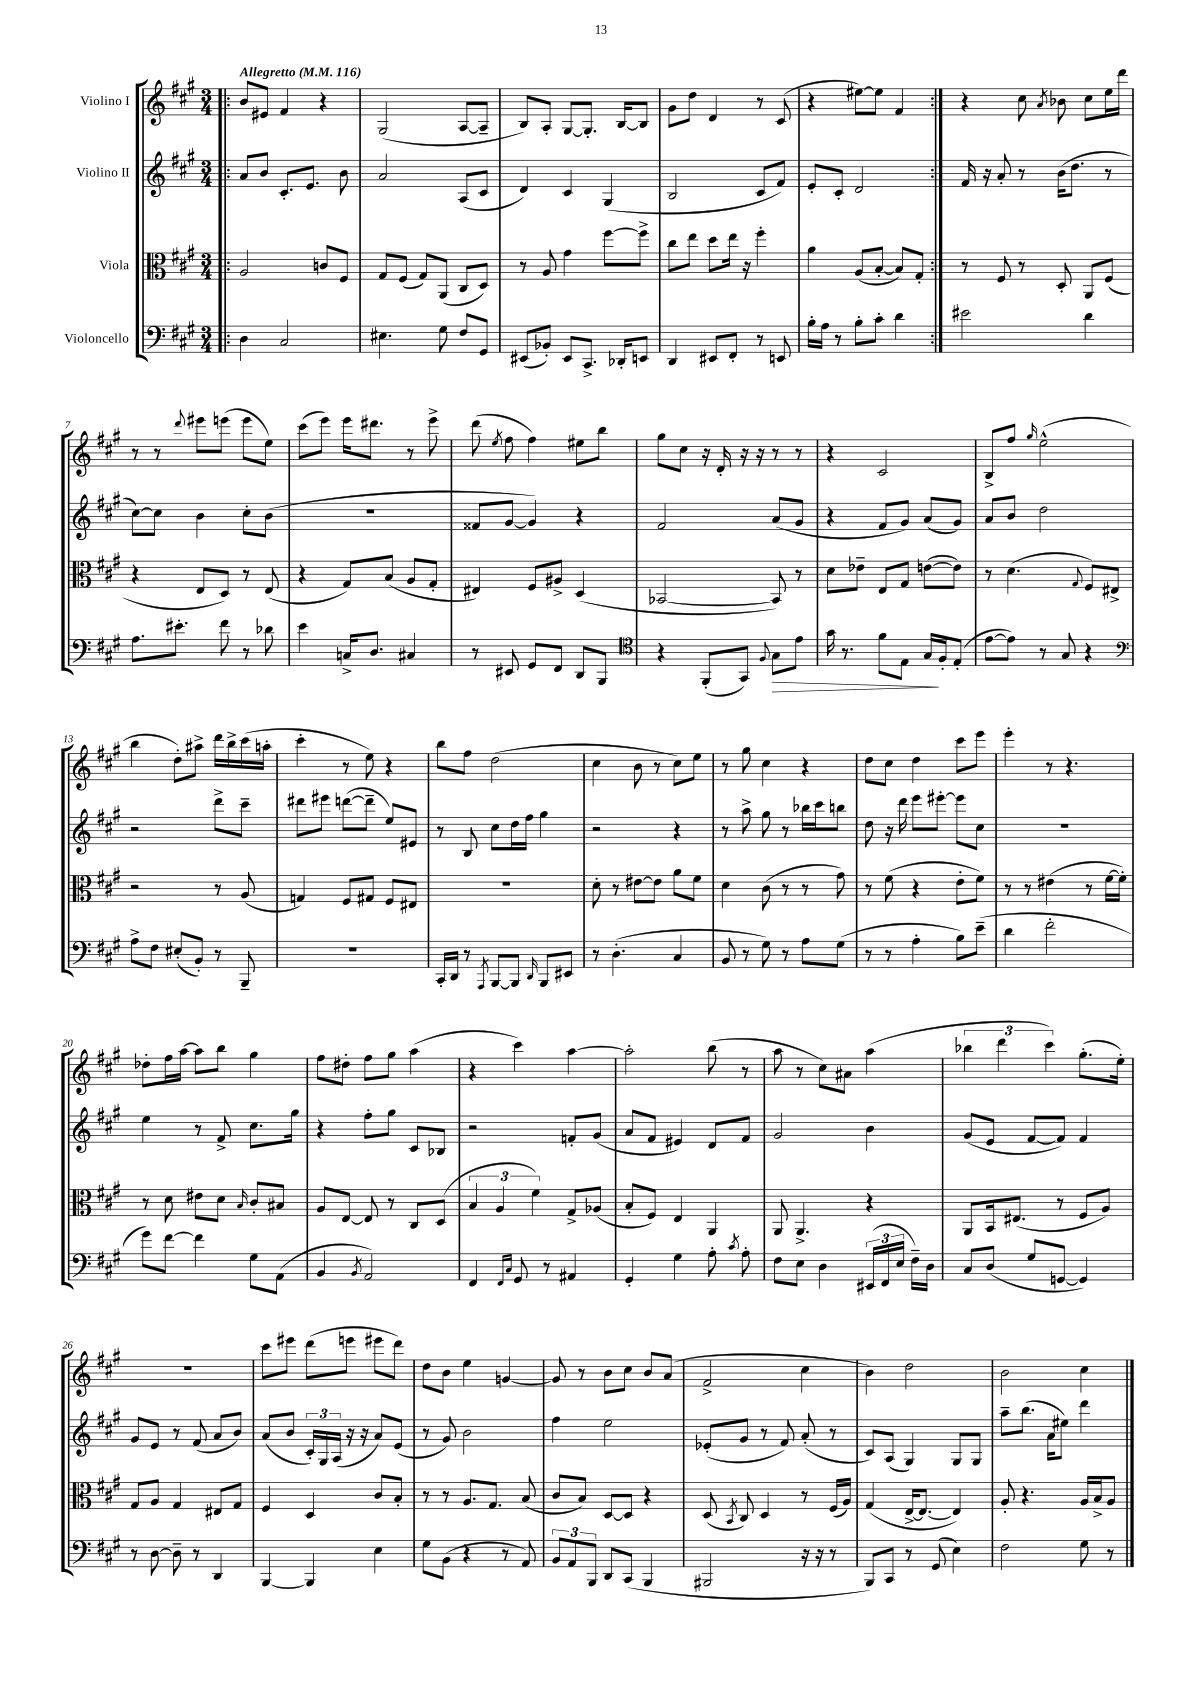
<<
\new StaffGroup <<
\new Staff = "s0" \with { instrumentName = "Violino I" } {
    \clef treble \key a \major \numericTimeSignature \time 3/4 \tempo "Allegretto" 4 = 116
    \autoBeamOff \repeat volta 2 { \bar ".|:" b'8[ eis'8] fis'4 r4 |
    gis2( a8[~ a8]-- |
    b8[) a8]-. gis8[~ gis8.]-. b16[~ b8] |
    gis'8[ d''8] d'4 r8 cis'8( |
    r4 eis''8[~) eis''8] fis'4 | }
    r4 cis''8 \acciaccatura { a'8 } bes'8 cis''8[ e''16 d'''16] |
    r8 r8 \appoggiatura { d'''8 } eis'''8[ e'''8]( e'''8[ e''8]) |
    cis'''8[( e'''8]) e'''16[ dis'''8.] r8 e'''8-> |
    d'''8( \acciaccatura { e''8 } fis''8 fis''4) eis''8[ b''8] |
    gis''8[ cis''8] r16 d'16-. r16 r16 r8 r8 |
    r4 cis'2 |
    b8[-> fis''8] \grace { gis''16 } e''2-^( |
    b''4 d''8[-.) ais''8]-> d'''16[ b''16-> cis'''16( a''16]-. |
    cis'''4-. r8 e''8) r4 |
    b''8[ fis''8] d''2( |
    cis''4 b'8 r8 cis''8[) e''8] |
    r8 gis''8 cis''4 r4 |
    d''8[ cis''8] d''4 cis'''8[ e'''8] |
    e'''4-. r8 r4. |
    des''8[-. fis''16 a''16]~ a''8[ b''8] gis''4 |
    fis''8[ dis''8]-. fis''8[ gis''8] a''4( |
    r4 cis'''4) a''4~ |
    a''2-. b''8( r8 |
    a''8 r8 cis''8[) ais'8] a''4( |
    \tuplet 3/2 { bes''4 d'''4 cis'''4) } gis''8.[-.( e''16]-.) |
    R2. |
    cis'''8[ eis'''8] d'''8[( e'''8] eis'''8[ d'''8]) |
    d''8[ b'8] e''4 g'4~ |
    g'8 r8 b'8[ cis''8] b'8[ a'8]( |
    fis'2-> cis''4 |
    b'4) d''2 |
    b'2 cis''4 \bar "|." |
}
\new Staff = "s1" \with { instrumentName = "Violino II" } {
    \clef treble \key a \major \numericTimeSignature \time 3/4
    \autoBeamOff \repeat volta 2 { \bar ".|:" a'8[ b'8] cis'8.[-. e'8.] b'8 |
    a'2 a8[( cis'8] |
    d'4) cis'4 gis4( |
    b2 cis'8[ fis'8]) |
    e'8[-. cis'8]-. d'2 | }
    fis'16 r16 a'8-. r8 b'16[( d''8.] r8 |
    cis''8[~) cis''8] b'4 cis''8[-. b'8]( |
    R2. |
    fisis'8[ gis'8]~ gis'4) r4 |
    fis'2 a'8[( gis'8] |
    r4 fis'8[ gis'8]) a'8[( gis'8]) |
    a'8[ b'8] d''2 |
    r2 d'''8[-> cis'''8]-- |
    dis'''8[ eis'''8] d'''8[~( d'''8]-- e''8[) eis'8] |
    r8 b8 cis''8[ d''16 fis''16] gis''4 |
    r2 r4 |
    r8 a''8-> gis''8 r8 bes''16[ cis'''16 b''8] |
    d''8 r16 d'''16 e'''8[ eis'''8]~-. eis'''8[ cis''8] |
    R2. |
    e''4 r8 fis'8-> cis''8.[ gis''16] |
    r4 fis''8[-. gis''8] cis'8[ bes8] |
    r2 f'8[-. gis'8]( |
    a'8[ fis'8] eis'4) d'8[ fis'8] |
    gis'2 b'4 |
    gis'8[( e'8] fis'8[~ fis'8]) fis'4 |
    gis'8[ e'8] r8 fis'8( a'8[ b'8]) |
    a'8[( b'8] \tuplet 3/2 { cis'16[-.) gis16 a16]( } r16 r16 a'8[) e'8]( |
    r8 gis'8) b'2 |
    fis''4 e''2 |
    ees'8[-.( gis'8] r8 fis'8) a'8-.( r8 |
    cis'8[) a8]( gis4) gis8[ gis8] |
    a''8[-- b''8.]( a'16[ eis''8]) d'''4 \bar "|." |
}
\new Staff = "s2" \with { instrumentName = "Viola" } {
    \clef alto \key a \major \numericTimeSignature \time 3/4
    \autoBeamOff \repeat volta 2 { \bar ".|:" a2 c'8[ fis8] |
    gis8[ fis8]( gis8[) a,8]( cis8[ d8]) |
    r8 a8 gis'4 fis''8[~ fis''8]-> |
    cis''8[ e''8] d''8[ e''16] r16 fis''4-. |
    a'4 a8[( b8]~-. b8[) gis8]-. | }
    r8 fis8 r8 d8-. a,8[ fis8]( |
    r4 e8[ d8]) r8 e8( |
    r4 gis8[) b8]( a8[ gis8]-. |
    eis4) fis8[ ais8]-> d4( |
    bes,2~ bes,8) r8 |
    d'8[ ees'8]-- e8[ gis8] e'8[~( e'8]) |
    r8 d'4.( \appoggiatura { gis8 } fis8[) eis8]-> |
    r2 r8 a8( |
    g4) fis8[ gis8] fis8[ eis8] |
    R2. |
    d'8-. r8 eis'8[~ eis'8] a'8[ fis'8] |
    d'4 cis'8( r8 r8 gis'8) |
    r8 fis'8( r4 e'8[-. fis'8]) |
    r8 r8 eis'4( r8 fis'16[~ fis'16]-.) |
    r8 d'8 eis'8[ d'8] \grace { b16 } cis'8[-. bis8] |
    a8[ e8]~ e8 r8 cis8[ d8]( |
    \tuplet 3/2 { b4 a4 fis'4) } gis8[-> aes8]( |
    b8[-. fis8]) e4 a,4 |
    a,8 a,4.-> r4 |
    a,8[ b,16 eis8.]( r8 fis8[ a8]) |
    gis8[ a8] gis4 eis8[ gis8] |
    fis4 d4 cis'8[ b8]-. |
    r8 r8 a8.[ gis8.] b8( |
    cis'8[ b8]) d8[~ d8] r4 |
    d8( \acciaccatura { b,8 } cis8) d4 r8 fis16[( a16]) |
    gis4( e16[~-> e8.]~ e4) |
    a8-. r4. a16[ b16-> a8] \bar "|." |
}
\new Staff = "s3" \with { instrumentName = "Violoncello" } {
    \clef bass \key a \major \numericTimeSignature \time 3/4
    \autoBeamOff \repeat volta 2 { \bar ".|:" d4 cis2 |
    eis4. gis8 fis8[ gis,8] |
    eis,8[( bes,8]-.) eis,8[ cis,8.]-> des,16[-. e,8] |
    d,4 eis,8[ fis,8]-. r8 e,8 |
    b16[-. a16] r8 b8[-. cis'8]-. d'4 | }
    eis'2 d'4 |
    a8.[ eis'8.]-. fis'8 r8 des'8 |
    e'4 c16[-> d8.] cis4 |
    r8 eis,8 gis,8[ fis,8] d,8[ b,,8] |
    \clef tenor r4 fis,8[-.( gis,8]) \appoggiatura { fis8 } gis8[\> e'8] |
    gis'16 r8. fis'8[ e8] gis16[\! fis16-. e8]-.( |
    e'8[~ e'8]) r8 gis8 r4 |
    \clef bass a8[-> fis8] eis8[-.( b,8]-.) r8 b,,8-- |
    R2. |
    cis,16[-. d,16] r8 \acciaccatura { a,,8 } b,,8[~ b,,8] \grace { d,16 } b,,8[ eis,8] |
    r8 d4.-.( cis4 |
    b,8 r8 gis8) r8 a8[ gis8]( |
    r8 r8 a4-. b8[) e'8]--( |
    d'4 fis'2-. |
    gis'8[) fis'8]~ fis'4 gis8[ a,8]( |
    b,4 \acciaccatura { b,8 } a,2) |
    fis,4 \grace { fis,16[ cis16] } gis,8 r8 ais,4 |
    gis,4-. gis4 a8-. \acciaccatura { cis'8 } a8-. |
    fis8[ e8] d4 \tuplet 3/2 { eis,16[( fis,16 e16] } fis16[--) d16] |
    cis8[ d8]( gis8[ g,8]~ g,4) |
    r8 d8~ d8-- r8 d,4 |
    b,,4~ b,,4 e4 |
    gis8[ b,8]( r4 r8 a,8) |
    \tuplet 3/2 { b,8[ a,8 b,,8] } d,8[ cis,8]( b,,4 |
    bis,,2 r16 r16 r8 |
    b,,8[) cis,8] r8 gis,8( e4) |
    fis2 gis8 r8 \bar "|." |
}
>>
>>
